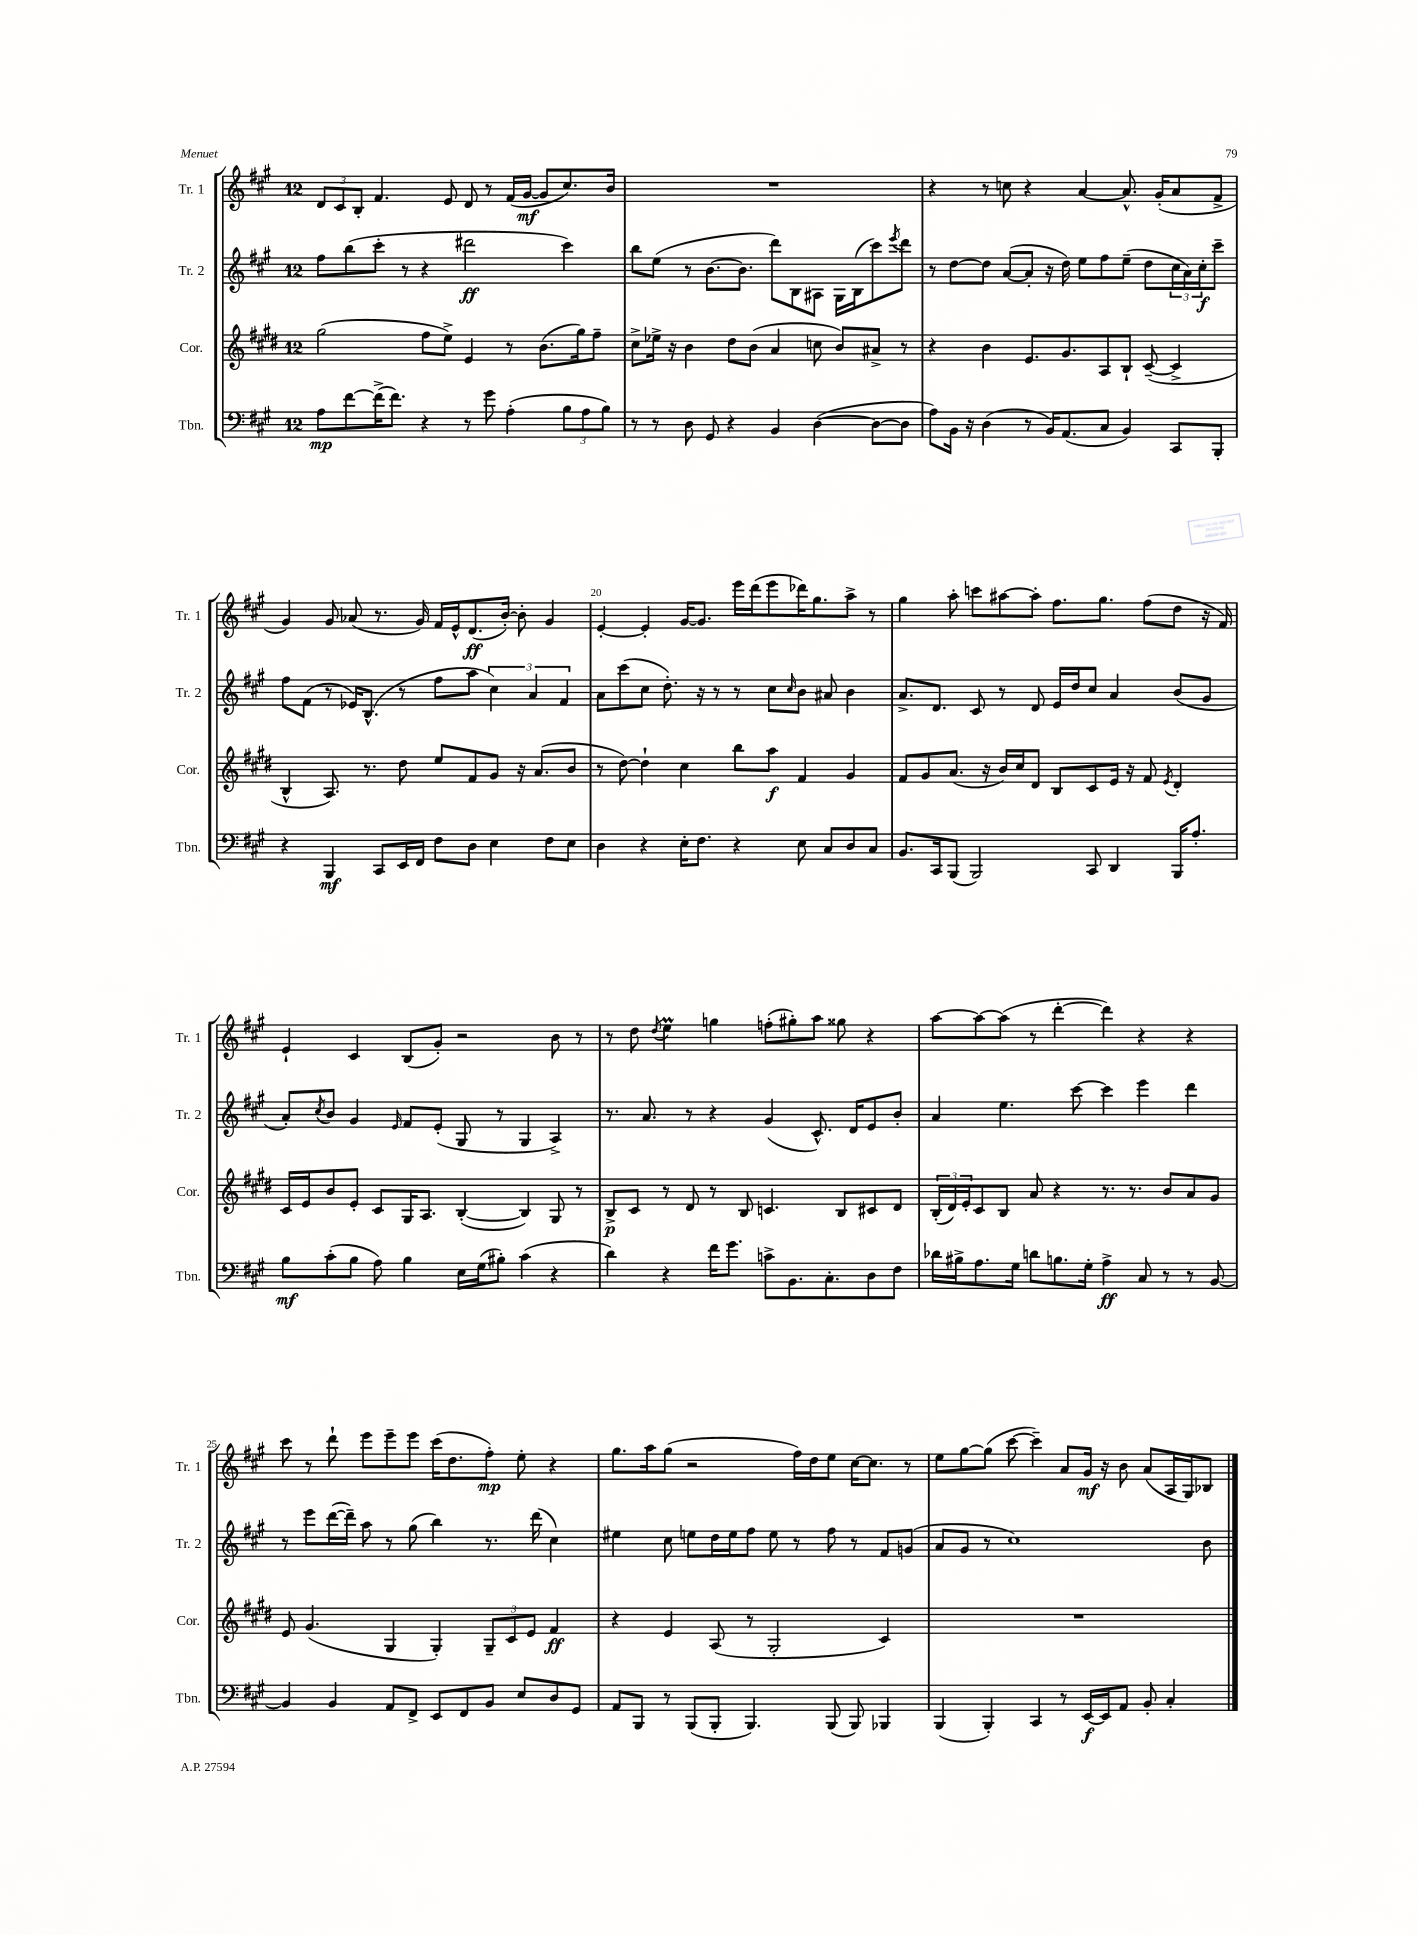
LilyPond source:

<<
\new StaffGroup <<
\new Staff = "s0" \with { instrumentName = "Tr. 1" shortInstrumentName = "Tr. 1" } {
    \clef treble \key a \major \once \override Staff.TimeSignature.style = #'single-digit \time 12/8
    \tuplet 3/2 { d'8 cis'8 b8-. } fis'4. e'8 d'8 r8 fis'16( gis'16~\mf gis'8 cis''8.) b'16 |
    R1. |
    r4 r8 c''8 r4 a'4~ a'8.-^ gis'16-.( a'8 fis'8-> |
    gis'4) gis'8 aes'8( r8. gis'16) fis'16 e'16-^ d'8.\ff( b'16~-.) b'8-. gis'4 |
    e'4~-. e'4-. gis'16~ gis'8. e'''16 d'''16( e'''8 des'''16) gis''8. a''8-> r8 |
    gis''4 a''8-. c'''8 ais''8~ ais''8-. fis''8. gis''8. fis''8( d''8 r16 fis'16) |
    e'4-! cis'4 b8( gis'8-.) r2 b'8 r8 |
    r8 d''8 \acciaccatura { d''8 } e''4\prall g''4 f''8-.( gis''8-.) a''8 gisis''8 r4 |
    a''8~ a''8~ a''8( r8 d'''4~-. d'''4) r4 r4 |
    cis'''8 r8 d'''8-! e'''8 e'''8-- e'''8 cis'''16( d''8. fis''8-.\mp) e''8-. r4 |
    gis''8. a''16 gis''8( r2 fis''16) d''16 e''8 cis''16~ cis''8. r8 |
    e''8 gis''8~ gis''8( cis'''8~ cis'''4--) a'8 gis'16\mf r16 b'8 a'8( a16 gis16) bes8 \bar "|." |
}
\new Staff = "s1" \with { instrumentName = "Tr. 2" shortInstrumentName = "Tr. 2" } {
    \clef treble \key a \major \once \override Staff.TimeSignature.style = #'single-digit \time 12/8
    fis''8 b''8( cis'''8-. r8 r4 dis'''2\ff cis'''4) |
    b''8 e''8( r8 b'8.~ b'8. d'''8) b8 ais8 gis16 b16( cis'''8) \acciaccatura { e'''8 } d'''8 |
    r8 d''8~ d''8 a'8~( a'8-. r16 d''16) e''8 fis''8 e''8--( d''8 \tuplet 3/2 { cis''16 a'16) cis''16-.\f } cis'''8-- |
    fis''8 fis'8( r8 ees'16) b8.-^( r8 fis''8 a''8 \tuplet 3/2 { cis''4) a'4 fis'4 } |
    a'8 cis'''8( cis''8 d''8.-.) r16 r8 r8 cis''8 \grace { cis''16 } b'8 ais'8 b'4 |
    a'8.-> d'8. cis'8 r8 d'8 e'16 d''16 cis''8 a'4 b'8( gis'8 |
    a'8-.) \acciaccatura { cis''8 } b'8 gis'4 \grace { e'16 } fis'8 e'8-.( gis8 r8 gis4 a4->) |
    r8. a'8. r8 r4 gis'4( cis'8.-^) d'16 e'8 b'8-. |
    a'4 e''4. cis'''8~ cis'''4 e'''4 d'''4 |
    r8 e'''8 d'''16~( d'''16--) a''8 r8 gis''8( b''4) r8. d'''16( cis''4) |
    eis''4 cis''8 e''8 d''16 e''16 fis''8 e''8 r8 fis''8 r8 fis'8 g'8( |
    a'8 gis'8 r8 cis''1) b'8 \bar "|." |
}
\new Staff = "s2" \with { instrumentName = "Cor." shortInstrumentName = "Cor." } {
    \clef treble \key e \major \once \override Staff.TimeSignature.style = #'single-digit \time 12/8
    gis''2( fis''8 e''8->) e'4 r8 b'8.( gis''16) fis''8-- |
    cis''8-> ees''16-> r16 b'4 dis''8 b'8( a'4 c''8 b'8) ais'8-> r8 |
    r4 b'4 e'8. gis'8. a8 b8-! cis'8~--( cis'4-> |
    b4-^ a8.) r8. dis''8 e''8 fis'8 gis'8 r16 a'8.( b'8 |
    r8 dis''8~) dis''4-! cis''4 b''8 a''8\f fis'4 gis'4 |
    fis'8 gis'8 a'8.( r16 b'16) cis''16 dis'8 b8 cis'8 e'16 r16 fis'8 \acciaccatura { e'8 } dis'4-. |
    cis'16 e'16 b'8 e'8-. cis'8 gis16 a8. b4~-.( b4) gis8 r8 |
    b8->\p cis'8 r8 dis'8 r8 b8 c'4. b8 cis'8 dis'8 |
    \tuplet 3/2 { b16-.( dis'16) e'16-. } cis'8 b8 a'8 r4 r8. r8. b'8 a'8 gis'8 |
    e'8 gis'4.( gis4 gis4-.) \tuplet 3/2 { gis8-- cis'8 e'8 } fis'4\ff |
    r4 e'4 a8( r8 gis2-. cis'4) |
    R1. \bar "|." |
}
\new Staff = "s3" \with { instrumentName = "Tbn." shortInstrumentName = "Tbn." } {
    \clef bass \key a \major \once \override Staff.TimeSignature.style = #'single-digit \time 12/8
    a8\mp fis'8~ fis'16->( fis'8.) r4 r8 gis'8 a4-.( \tuplet 3/2 { b8 a8 b8) } |
    r8 r8 d8 gis,8 r4 b,4 d4~( d8~ d8 |
    a8) b,16 r16 d4( r8 b,16) a,8.( cis8 b,4) cis,8 b,,8-. |
    r4 b,,4\mf cis,8 e,16 fis,16 fis8 d8 e4 fis8 e8 |
    d4 r4 e16-. fis8. r4 e8 cis8 d8 cis8 |
    b,8. cis,16 b,,8( b,,2) cis,8 d,4 b,,16 a8.-. |
    b8\mf cis'8-.( b8 a8) b4 e16 gis16( bis8-.) cis'4( r4 |
    d'4) r4 fis'16 gis'8. c'8-> b,8. cis8.-. d8 fis8 |
    des'16 bis16-> a8. gis16 d'8 b8. gis16-. a4->\ff cis8 r8 r8 b,8~ |
    b,4 b,4 a,8 fis,8-> e,8 fis,8 b,8 e8 d8 gis,8 |
    a,8 b,,8 r8 b,,8( b,,8-. b,,4.) b,,8( b,,8) bes,,4 |
    b,,4( b,,4-.) cis,4 r8 e,16~\f e,16 a,8 b,8-. cis4-. \bar "|." |
}
>>
>>
\layout { \context { \Score currentBarNumber = #16 \override BarNumber.break-visibility = ##(#f #t #t) barNumberVisibility = #(every-nth-bar-number-visible 5) } }
